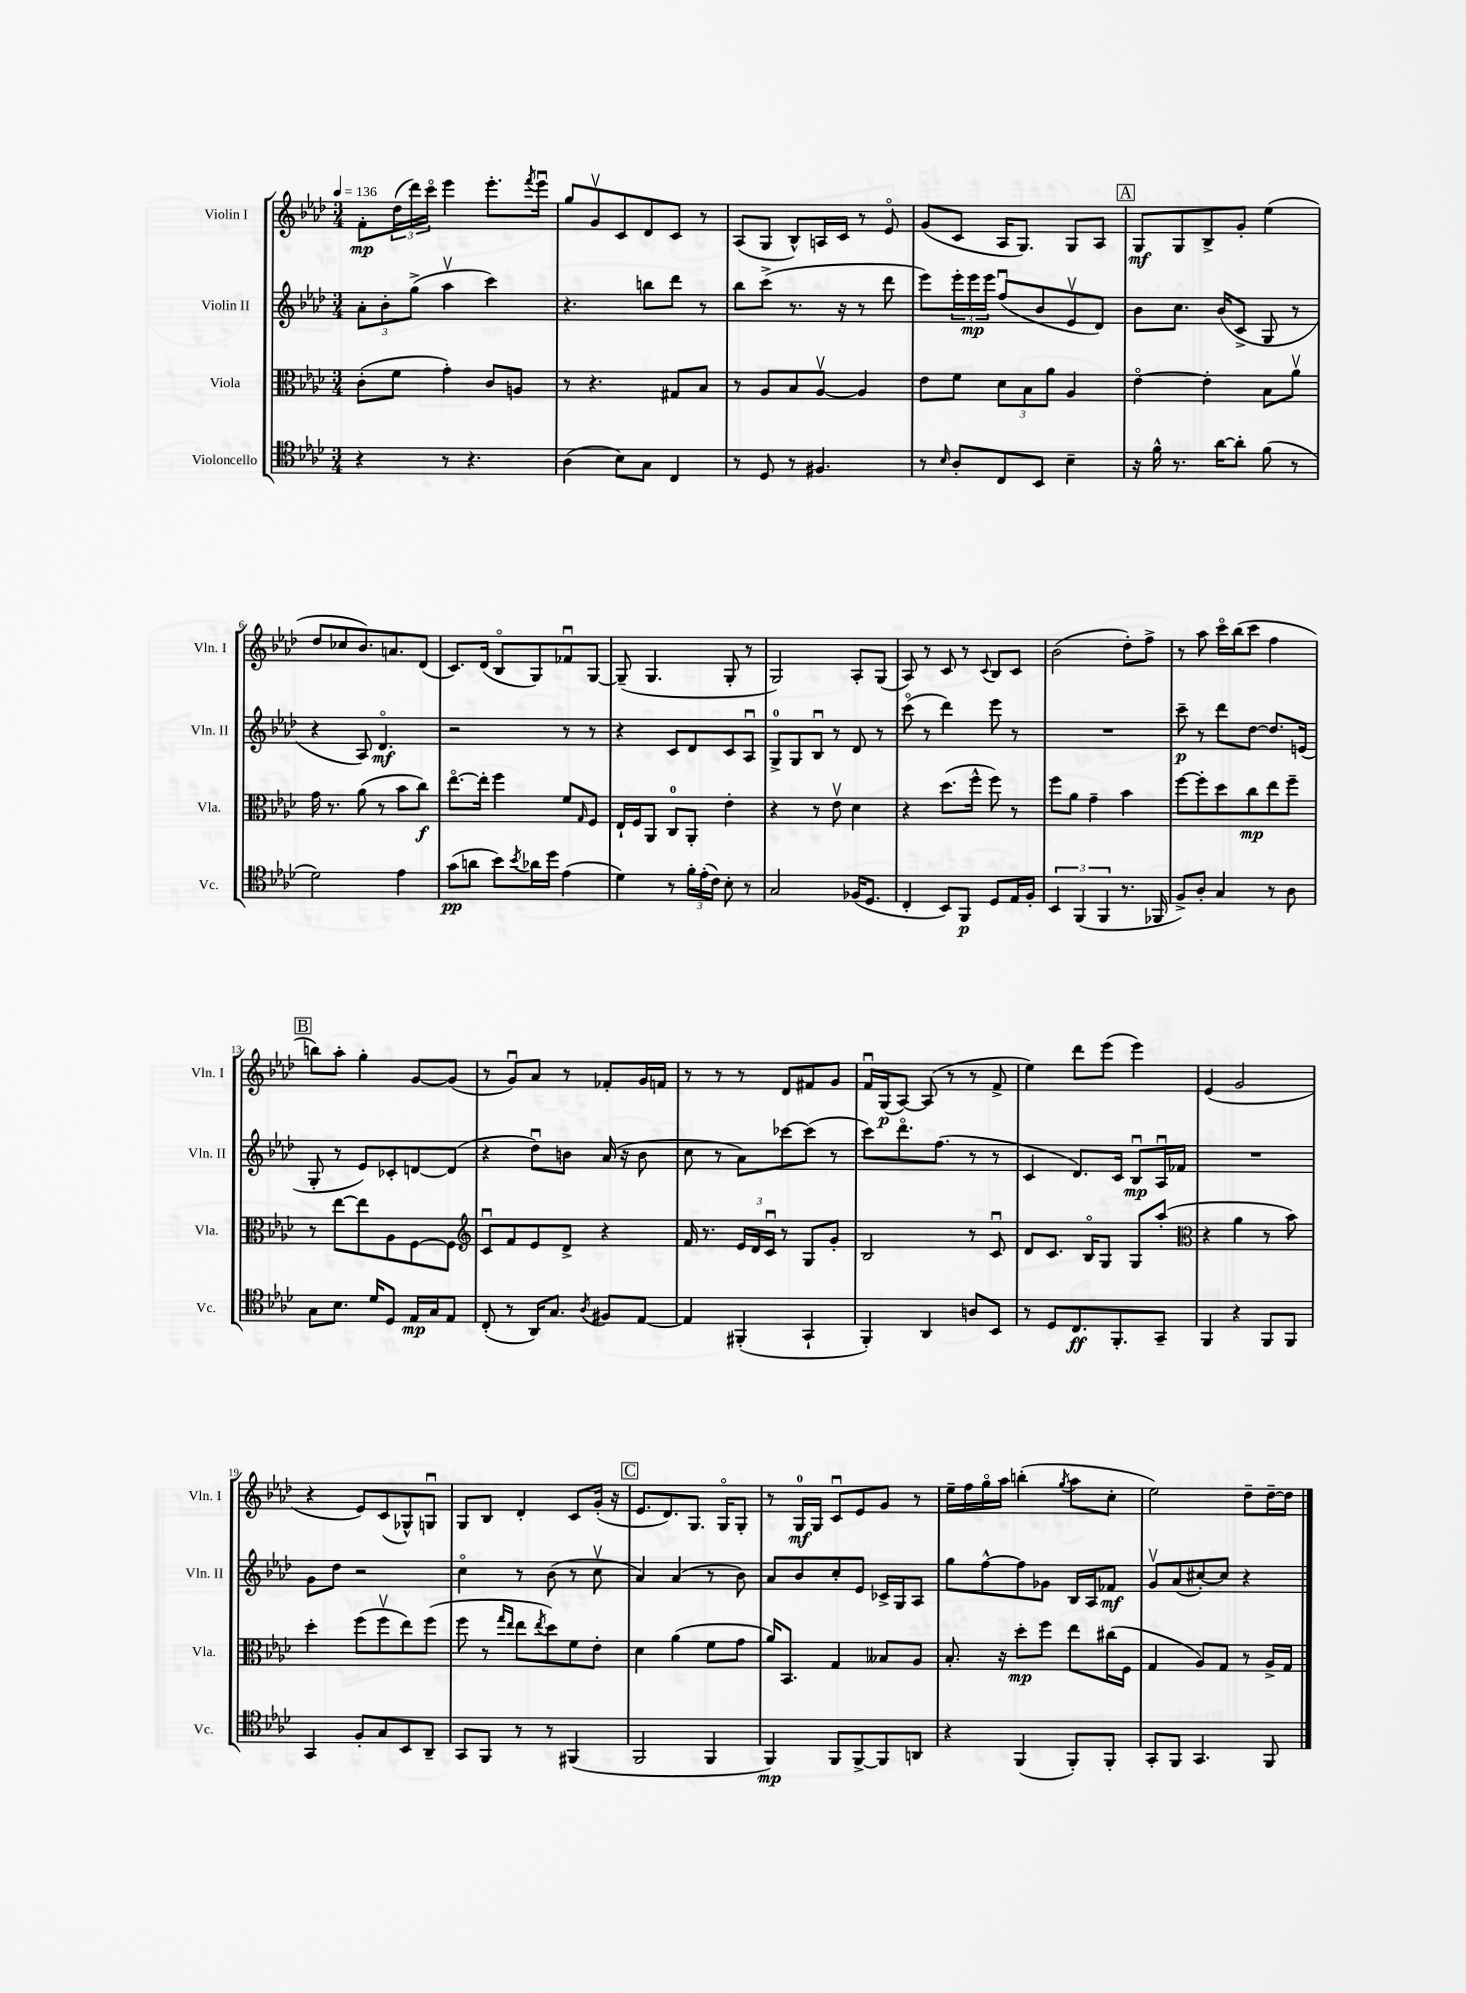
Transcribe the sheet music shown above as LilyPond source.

<<
\new StaffGroup <<
\new Staff = "s0" \with { instrumentName = "Violin I" shortInstrumentName = "Vln. I" } {
    \clef treble \key aes \major \numericTimeSignature \time 3/4 \tempo 4 = 136
    f'8-.\mp \tuplet 3/2 { des''16( des'''16) c'''16\flageolet } ees'''4 ees'''8.-. \acciaccatura { f'''8 } ees'''16\downbow |
    g''8 g'8\upbow c'8 des'8 c'8 r8 |
    aes8( g8 bes8-^) a16 c'16 r8 ees'8\flageolet |
    g'8( c'8 aes16 g8.) g8 aes8 |
    \mark \markup { \box "A" } g8\mf g8 bes8-> g'8-. ees''4( |
    des''8 ces''8 bes'8.) a'8. des'8( |
    c'8.) des'16( bes8\flageolet g8) fes'8\downbow g8~ |
    g8--( g4. g8-. r8 |
    g2) aes8-. g8( |
    aes8) r8 c'8 r8 \appoggiatura { c'8 } bes8 c'8 |
    bes'2( des''8-.) f''8-> |
    r8 aes''8 c'''16\flageolet bes''16( c'''8 f''4 |
    \mark \markup { \box "B" } b''8) aes''8-. g''4-. g'8~ g'8( |
    r8 g'8\downbow) aes'8 r8 fes'8-. g'16 f'16 |
    r8 r8 r8 des'8 fis'8 g'8 |
    f'16\downbow g16\p( aes8~) aes8( r8 r8 f'8-> |
    ees''4) des'''8 ees'''8( ees'''4) |
    ees'4( g'2 |
    r4 ees'8) c'8( ges8-^) g8\downbow |
    g8 bes8 des'4-. c'8 g'16-.( r16 |
    \mark \markup { \box "C" } ees'8. des'8.) g8. g16\flageolet g8-. |
    r8 g16-0\mf g16 c'8\downbow ees'8 g'8 r8 |
    ees''16-- f''16 g''16\flageolet aes''16 b''4-.( \acciaccatura { g''8 } aes''8 c''8-. |
    ees''2) des''8-- des''16~-- des''16 \bar "|." |
}
\new Staff = "s1" \with { instrumentName = "Violin II" shortInstrumentName = "Vln. II" } {
    \clef treble \key aes \major \numericTimeSignature \time 3/4
    \tuplet 3/2 { aes'8-. bes'8-. g''8->( } aes''4\upbow c'''4) |
    r4. b''8 des'''8 r8 |
    bes''8 c'''8->( r8. r16 r8 des'''8 |
    ees'''8) \tuplet 3/2 { ees'''16-. ees'''16\mp ees'''16 } f''8\downbow( bes'8 ees'8\upbow des'8) |
    \mark \markup { \box "A" } bes'8 c''8. bes'16( c'8-> g8 r8 |
    r4 aes8) des'4.\flageolet\mf |
    r2 r8 r8 |
    r4 c'8 des'8 c'8 aes8\downbow |
    g8-0-> g8 bes8\downbow r8 des'8 r8 |
    c'''8\flageolet( r8 des'''4) ees'''8 r8 |
    R2. |
    c'''8--\p r8 des'''8 des''8~ des''8. e'16( |
    \mark \markup { \box "B" } g8-. r8 ees'8) ces'8-. d'8~ d'8( |
    r4 des''8\downbow) b'8 aes'16( r16 b'8 |
    c''8 r8 aes'8) ces'''8~ ces'''8( r8 |
    c'''8) des'''8.\flageolet f''8.( r8 r8 |
    c'4 des'8.) c'16 bes8\downbow\mp aes16\downbow fes'16 |
    R2. |
    g'8 des''8 r2 |
    c''4\flageolet r8 bes'8( r8 c''8\upbow |
    \mark \markup { \box "C" } aes'4) aes'4( r8 bes'8) |
    aes'8 bes'8 c''8-. ees'8 ces'16-> g16 aes8 |
    g''8 f''8~-^ f''8 ges'8 bes16 aes16 fes'8\mf |
    g'8\upbow aes'8( cis''8~-.) cis''8 r4 \bar "|." |
}
\new Staff = "s2" \with { instrumentName = "Viola" shortInstrumentName = "Vla." } {
    \clef alto \key aes \major \numericTimeSignature \time 3/4
    c'8-.( f'8 g'4-.) c'8 a8 |
    r8 r4. gis8 bes8 |
    r8 aes8 bes8 aes8~\upbow aes4 |
    ees'8 f'8 \tuplet 3/2 { des'8 bes8 aes'8 } aes4 |
    \mark \markup { \box "A" } ees'4~\flageolet ees'4-. bes8 aes'8\upbow |
    g'16 r8. aes'8( r8 bes'8 c''8\f) |
    ees''8.~\flageolet ees''16-. f''4 f'8 \grace { g16 } f8 |
    ees16-! f16 aes,8 c8-0 aes,8-. ees'4-. |
    r4 r8 ees'8\upbow des'4 |
    r4 des''8.( f''16-^ f''8) r8 |
    f''8 aes'8 g'4-- bes'4 |
    f''8~ f''8-. des''8 c''8\mp ees''8 f''8-- |
    \mark \markup { \box "B" } r8 ees''8~ ees''8 aes8 f8~ f8 |
    \clef treble c'8\downbow f'8 ees'8 des'8-> r4 |
    f'16 r8. \tuplet 3/2 { ees'16 des'16 c'16\downbow } r8 g8 g'8-. |
    bes2 r8 c'8\downbow |
    des'8 c'8. bes16\flageolet g8 g8 aes''8-.( |
    \clef alto r4 aes'4 r8 bes'8) |
    des''4-. f''8( f''8\upbow ees''8) f''8( |
    f''8 r8 \grace { g''16 ees''16 } ees''8 \acciaccatura { ees''8 } des''8) f'8 ees'8-. |
    \mark \markup { \box "C" } des'4 aes'4( f'8 g'8 |
    aes'16) bes,8. g4 beses8 aes8 |
    bes8.-. r16 des''8-.\mp f''8 ees''8 cis''16( f16 |
    g4 aes8) g8 r8 aes16-> g16 \bar "|." |
}
\new Staff = "s3" \with { instrumentName = "Violoncello" shortInstrumentName = "Vc." } {
    \clef tenor \key aes \major \numericTimeSignature \time 3/4
    r4 r8 r4. |
    aes4( bes8) g8 c4 |
    r8 des8 r8 fis4. |
    r8 \grace { bes16 } aes8-. c8 bes,8 bes4-- |
    \mark \markup { \box "A" } r16 f'16-^ r8. aes'16~ aes'8-. f'8( r8 |
    des'2) ees'4 |
    g'8\pp( a'8 bes'8) \acciaccatura { bes'8 } aes'16 des''16 ees'4( |
    des'4) r8 \tuplet 3/2 { f'16-. ees'16-.( c'16) } bes8-. r8 |
    g2 fes16( des8. |
    c4-. bes,8) f,8\p des8 ees16 f16-. |
    \tuplet 3/2 { bes,4 f,4( f,4 } r8. fes,16 |
    f8->) aes8-. g4 r8 aes8 |
    \mark \markup { \box "B" } g8 bes8. des'16 des8 ees16\mp g16 ees8 |
    c8-.( r8 aes,16) g8. \acciaccatura { aes8 } fis8 ees8~ |
    ees4 fis,4-.( g,4-! |
    f,4-.) aes,4 a8 bes,8 |
    r8 des8 c8.\ff f,8.-. g,8-- |
    f,4 r4 f,8 f,8 |
    g,4 f8-. g8 bes,8 aes,8-- |
    g,8 f,8 r8 r8 fis,4( |
    \mark \markup { \box "C" } f,2 f,4 |
    f,4\mp) f,8 f,8~-> f,8 a,8 |
    r4 f,4( f,8-.) f,8-. |
    g,8-. f,8 g,4. f,8 \bar "|." |
}
>>
>>
